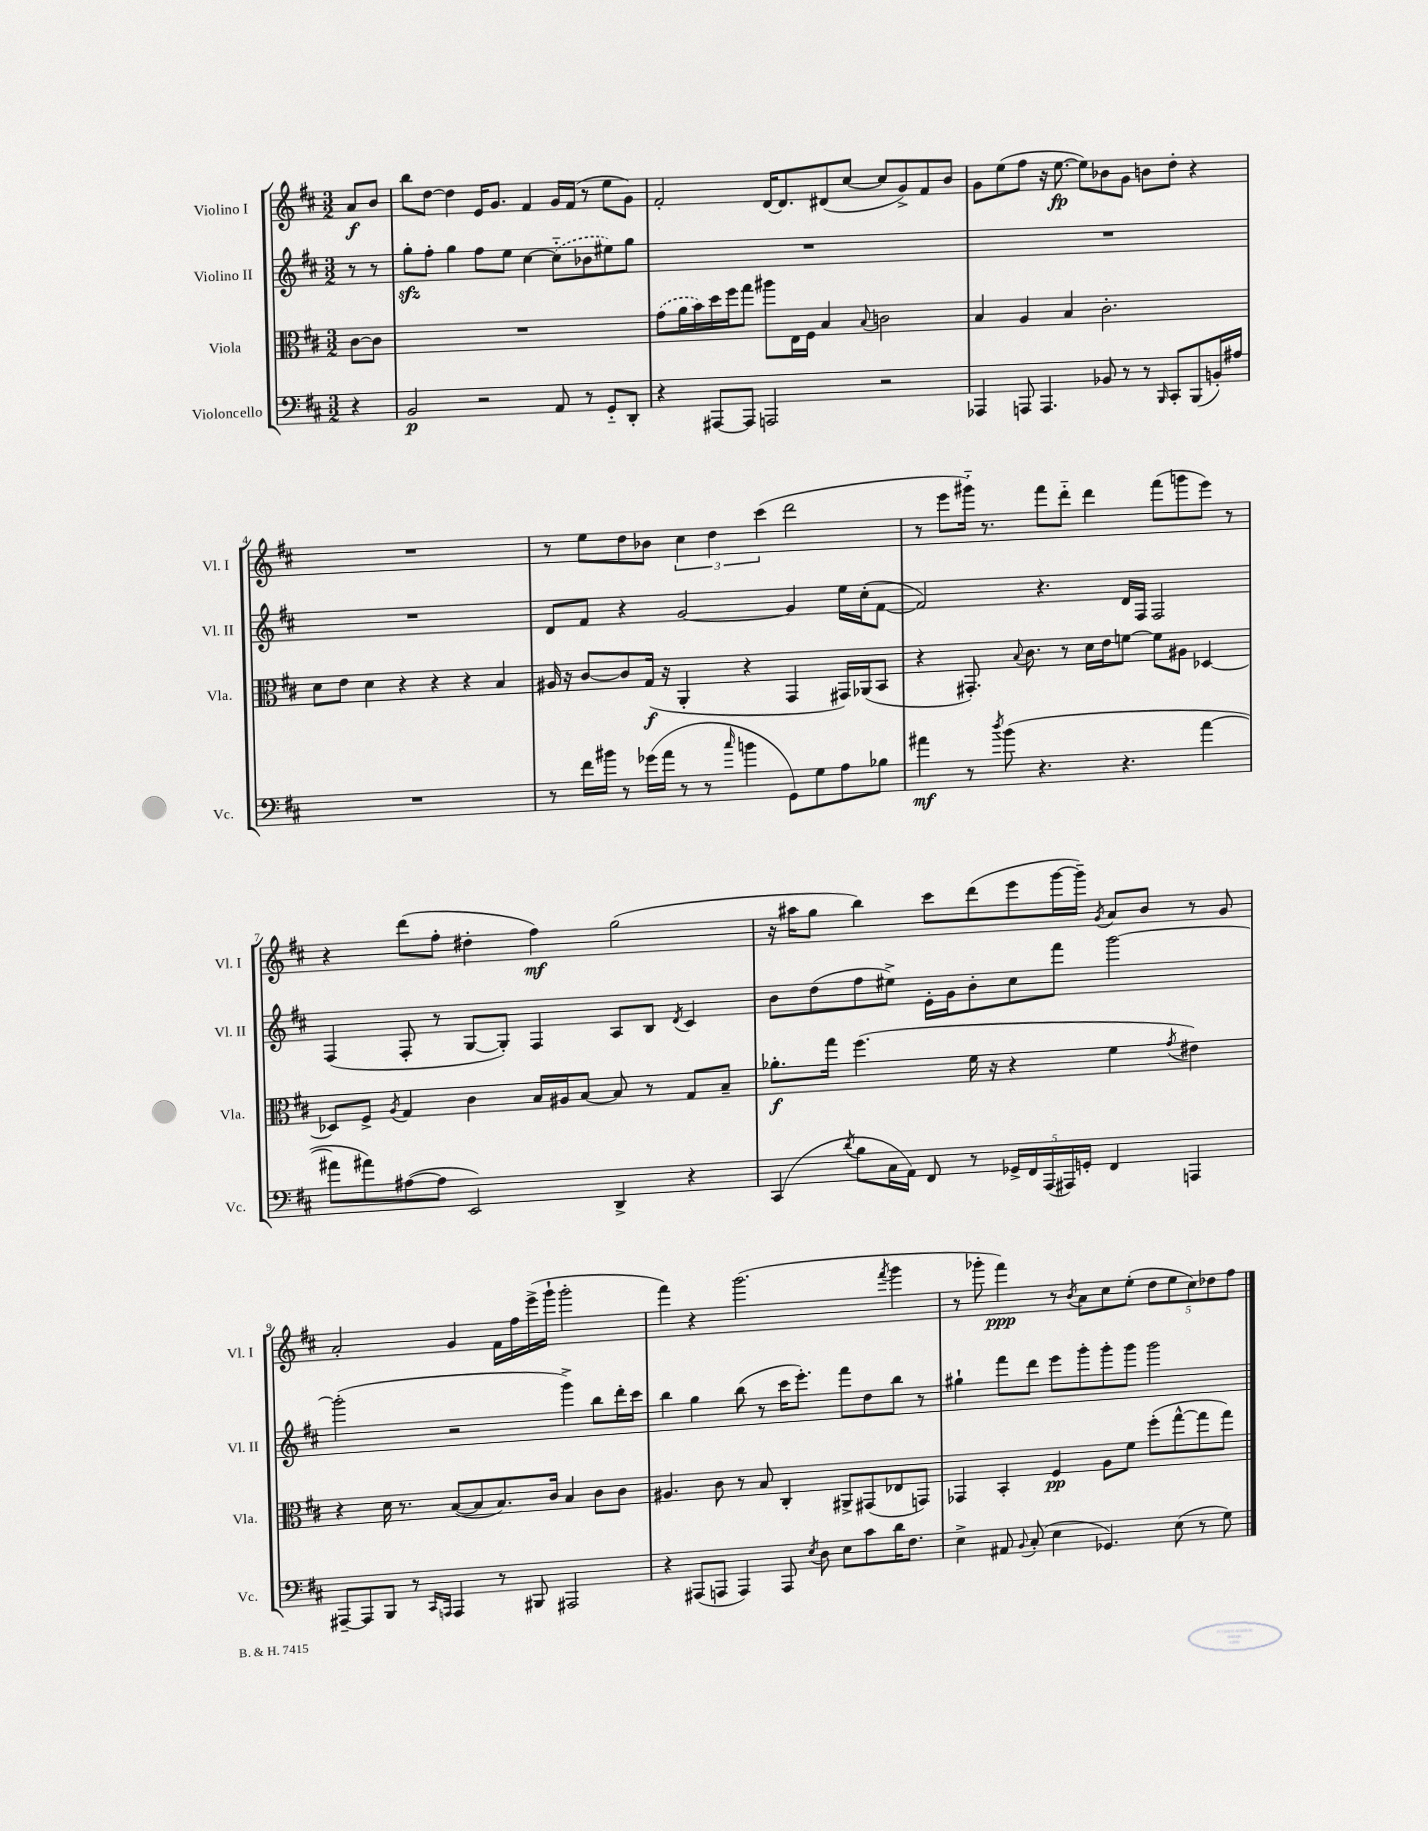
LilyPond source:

<<
\new StaffGroup <<
\new Staff = "s0" \with { instrumentName = "Violino I" shortInstrumentName = "Vl. I" } {
    \clef treble \key d \major \numericTimeSignature \time 3/2 \partial 4
    \autoBeamOff a'8[\f b'8] |
    b''8[ d''8]~ d''4 e'16[ g'8.] fis'4 g'16[ fis'16]( r8 e''8[ g'8]) |
    fis'2-. d'16[~ d'8. dis'8( cis''8]~ cis''8[ g'8->) fis'8 b'8] |
    g'8[ e''8( fis''8] r16 e''8.~\fp e''8[) bes'8 g'8] b'8[ d''8]-. r4 |
    R1. |
    r8 e''8[ d''8 bes'8] \tuplet 3/2 { cis''4 d''4 cis'''4( } d'''2 |
    r8 e'''8[ gis'''16]-_) r8. fis'''8[ d'''8]-_ d'''4 fis'''8[( g'''8 e'''8]) r8 |
    r4 d'''8[( fis''8]-. dis''4-. fis''4\mf) g''2( |
    r16 ais''16[ g''8] b''4) cis'''8[ d'''8( e'''8 g'''16~ g'''16]--) \acciaccatura { g'8 } a'8[ b'8] r8 g'8 |
    a'2-. g'4 fis'16[ fis''16 e'''16->( g'''16]-! g'''2-. |
    fis'''4) r4 g'''2.( \acciaccatura { fis'''8 } g'''4 |
    r8 ges'''8-. fis'''4\ppp) r8 \acciaccatura { b'8 } a'8[ cis''8 e''8]-.( \tuplet 5/4 { d''8[ e''8 cis''8) des''8 fis''8] } \bar "|." |
}
\new Staff = "s1" \with { instrumentName = "Violino II" shortInstrumentName = "Vl. II" } {
    \clef treble \key d \major \numericTimeSignature \time 3/2 \partial 4
    \autoBeamOff r8 r8 |
    g''8[-.\sfz fis''8]-. g''4 fis''8[ e''8] cis''4~ \once \slurDashed cis''8[-_( bes'8 eis''8) g''8] |
    R1. |
    R1. |
    R1. |
    d'8[ fis'8] r4 g'2~ g'4 e''16[ cis''16-.( fis'8]~ |
    fis'2) r4. d'16[ fis16] fis2 |
    fis4( fis8-. r8 g8[~ g8]-.) fis4 a8[ b8] \acciaccatura { d'8 } cis'4 |
    b'8[ d''8( fis''8 eis''8]->) e'16[-. g'16 b'8-. cis''8 fis'''8] g'''2~ |
    g'''2-.( r2 g'''4->) b''8[ d'''16-. cis'''16] |
    b''4 g''4 b''8( r8 cis'''16[ e'''8.]-.) fis'''8[ d''8 b''8] r8 |
    gis''4-! fis'''8[ d'''8] e'''8[ g'''8-. g'''8-. g'''8] g'''2 \bar "|." |
}
\new Staff = "s2" \with { instrumentName = "Viola" shortInstrumentName = "Vla." } {
    \clef alto \key d \major \numericTimeSignature \time 3/2 \partial 4
    \autoBeamOff cis'8[~ cis'8] |
    R1. |
    \once \slurDashed g'8[( a'16 b'16) d''16 fis''16 g''8] ais''8[ e16 fis16] b4 \appoggiatura { b8 } c'2 |
    b4 a4 b4 cis'2.-. |
    d'8[ e'8] d'4 r4 r4 r4 b4 |
    ais16 r16 cis'8[~ cis'8 g16]\f( r16 a,4-. r4 g,4 gis,16[) aes,16( b,8] |
    r4 gis,8.-.) \appoggiatura { b8 } cis'8. r8 d'16[ e'16 f'8]~ f'8[ ais8] des4~ |
    des8[ fis8]-> \acciaccatura { a8 } g4 cis'4 b16[ ais16 b8]~ b8 r8 g8[ b8]-- |
    aes'8.[-.\f g''16] fis''4.( fis'16 r16 r4 fis'4 \acciaccatura { g'8 } eis'4) |
    r4 d'16 r8. b8[~( b8 b8.) cis'16] b4 cis'8[ cis'8] |
    ais4. cis'8 r8 b8 cis4-. ais,8[-> gis,8( ees8 g,8]) |
    ges,4 b,4-. fis4\pp a8[ fis'8] fis''8[-.( g''8~-^ g''8 g''8]) \bar "|." |
}
\new Staff = "s3" \with { instrumentName = "Violoncello" shortInstrumentName = "Vc." } {
    \clef bass \key d \major \numericTimeSignature \time 3/2 \partial 4
    \autoBeamOff r4 |
    b,2\p r2 a,8 r8 g,8[-_ d,8]-. |
    r4 ais,,8[~ ais,,8] a,,2 r2 |
    aes,,4 a,,8 a,,4. bes,8 r8 r8 \grace { b,,16 } cis,8[-. b,,8( b,16-.) ais16] |
    R1. |
    r8 fis'16[ bis'16] r8 ges'16[( a'16] r8 r8 \grace { cis''16 } b'4 g,8[) g8 a8 bes8] |
    ais'4\mf r8 \acciaccatura { d''8 } b'8( r4. r4. ais'4~ |
    ais'8[ ais'8) ais8~( ais8] e,2) d,4-> r4 |
    cis,4( \acciaccatura { d'8 } b8[ cis16 a,16]) fis,8 r8 \tuplet 5/4 { ges,16[-> fis,16 a,,16( ais,,16) g,16]-. } fis,4 a,,4 |
    ais,,8[~-- ais,,8 b,,8] r8 \grace { cis,16[ a,,16] } a,,4 r8 bis,,8 ais,,2 |
    r4 ais,,8[( a,,8] a,,4) a,,8 \acciaccatura { e8 } d8 e8[ cis'8 d'16 fis8.] |
    e4-> ais,8 \appoggiatura { b,8 } cis8-.( e4 ges,4.) e8( r8 g8) \bar "|." |
}
>>
>>
